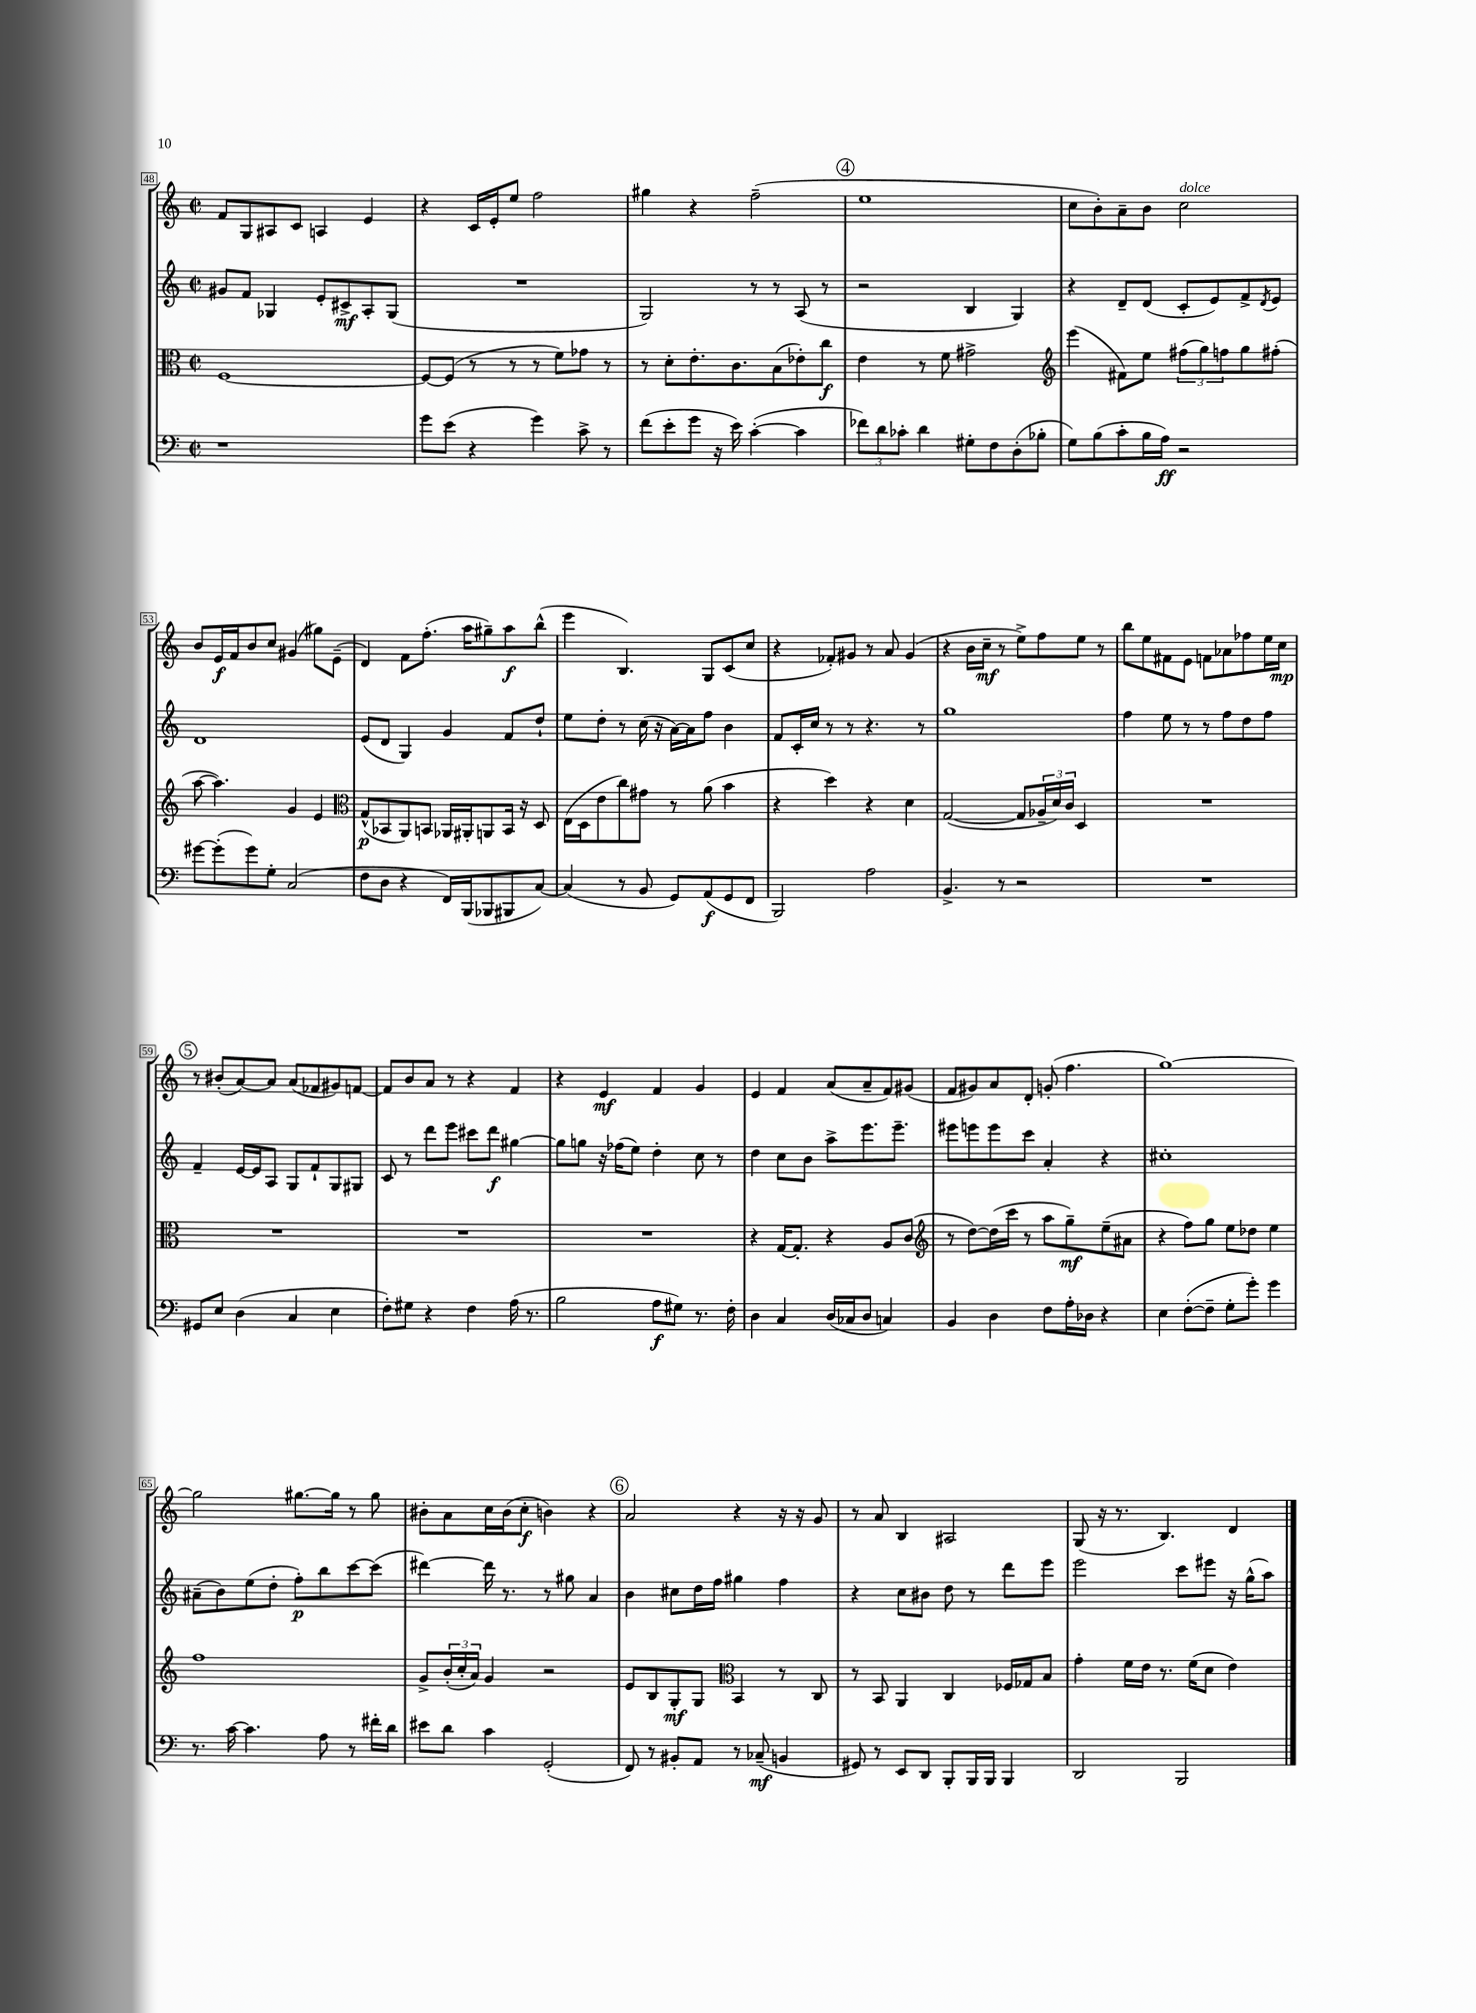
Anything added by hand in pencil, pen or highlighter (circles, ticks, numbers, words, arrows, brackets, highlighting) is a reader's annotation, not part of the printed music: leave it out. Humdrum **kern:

**kern	**kern	**kern	**kern
*staff4	*staff3	*staff2	*staff1
*clefF4	*clefC3	*clefG2	*clefG2
*k[]	*k[]	*k[]	*k[]
*M2/2	*M2/2	*M2/2	*M2/2
*met(c|)	*met(c|)	*met(c|)	*met(c|)
1r	[1F	8g#	8f
.	.	8f	8G
.	.	4G-	8A#
.	.	.	8c
.	.	8e'	4A
.	.	8c#^	.
.	.	8A'	4e
.	.	(8G-	.
=	=	=	=
8g	8F_	1r	4r
(8e	(8F]	.	.
4r	8r	.	16c
.	.	.	16e'
.	8r	.	8ee
4g)	8r	.	2ff
.	8f)	.	.
8c^	8g-	.	.
8r	8r	.	.
=	=	=	=
(8f	8r	2G)	4gg#
8e'	8d'	.	.
8g	8.e'	.	4r
16r	.	.	.
16e)	8.c	.	.
([4c'	.	8r	(2ff~
.	(8B	8r	.
4c]	8e-')	(8A	.
.	8cc	8r	.
=	=	=	=
12f-)	4e	2r	1ee
12d	.	.	.
12c-'	.	.	.
4d	8r	.	.
.	8f	.	.
8G#'	2g#^	4B	.
8F	.	.	.
(8D'	.	4G)	.
8B-'	.	.	.
=	=	=	=
*	*clefG2	*	*
8G)	(4eee	4r	8cc
(8B	.	.	8b')
8c'	8f#)	8d~	8a~
16B	8ee	(8d	8b
16A)	.	.	.
2r	(12ff#	8c'	2cc
.	12gg)	.	.
.	.	8e)	.
.	12ff	.	.
.	8gg	8f^	.
.	.	8qd	.
.	(8ff#'	8e	.
=	=	=	=
[8g#	[8aa	1d	8b
(8g#']	4.aa])	.	16e
.	.	.	16f
8g#)	.	.	8b
8G'	.	.	8cc
(2C	4g	.	(4g#
.	4e	.	8gg#)
.	.	.	(8e~
=	=	=	=
*	*clefC3	*	*
8F	(8G^^	(8e	4d)
8D	8BB-	8d	.
4r	8AA)	4G)	8f
.	8BB	.	(8.ff'
16FF)	16AA-	4g	.
(16BBB	16AA#'	.	16aa
8BBB-	8AA	.	8gg#~)
8BBB#	16BB	8f	8aa
.	16r	.	.
[8C)	8D	8dd`	(8bb^^
=	=	=	=
(4C]	(16E	8ee	4eee
.	16D	.	.
.	8e	8dd'	.
8r	8cc)	8r	4.B)
8BB	8g#	(16cc	.
.	.	16r	.
8GG)	8r	[16a)	.
.	.	16a]	.
(8AA	(8a	8ff	8G
8GG	4b	4b	(8c
8FF	.	.	8cc
=	=	=	=
2BBB)	4r	8f	4r
.	.	16c'	.
.	.	16cc	.
.	4dd)	8r	8f-')
.	.	8r	8g#
2A	4r	4.r	8r
.	.	.	8a
.	4d	.	(4g#
.	.	8r	.
=	=	=	=
4.BB^	([2G	1gg	4r
.	.	.	16b
.	.	.	16cc~
8r	.	.	8r
2r	8G]	.	8ee^)
.	24A-~	.	8ff
.	24d)	.	.
.	24c	.	.
.	4D	.	8ee
.	.	.	8r
=	=	=	=
1r	1r	4ff	8bb
.	.	.	8ee
.	.	8ee	8f#
.	.	8r	8e
.	.	8r	8f
.	.	8ff	8a-
.	.	8dd	8ff-
.	.	8ff	16ee
.	.	.	16cc
=	=	=	=
8GG#	1r	4f~	8r
8E	.	.	(8b#'
(4D	.	[16e	[8a)
.	.	16e]	.
.	.	8A	8a]
4C	.	8G	(8a
.	.	8f`	8f-
4E	.	8G	8g#)
.	.	8G#	[8f
=	=	=	=
8F')	1r	8c	8f]
8G#	.	8r	8b
4r	.	8ddd	8a
.	.	8eee	8r
4F	.	8ccc#	4r
.	.	8ddd	.
(16A	.	[4gg#	4f
8.r	.	.	.
=	=	=	=
2B	1r	8gg#]	4r
.	.	8gg	.
.	.	16r	4e
.	.	(16ff-	.
.	.	8ee)	.
8A	.	4dd'	4f
8G#)	.	.	.
8.r	.	8cc	4g
.	.	8r	.
16F'	.	.	.
=	=	=	=
4D	4r	4dd	4e
4C	[16G	8cc	4f
.	8.G']	.	.
.	.	8b	.
(16D	4r	8aa^	(8a
16C-	.	.	.
8D	.	8.eee	8a~
4C)	8A	.	8f)
.	.	8.eee~	.
.	(8c	.	(8g#
=	=	=	=
*	*clefG2	*	*
4BB	8r	8eee#	8f
.	[8dd)	8eee	8g#)
4D	(16dd]	8eee	8a
.	16ccc	.	.
.	8r	8ccc	8d'
8F	8aa	4a'	(8g'
16A'	8gg~)	.	4.ff
16D-	.	.	.
4r	(8ee~	4r	.
.	8a#	.	.
=	=	=	=
4E	4r	1cc#'	[1gg)
([8F'	8ff)	.	.
8F~]	8gg	.	.
8G'	8ee	.	.
8g')	8dd-	.	.
4g	4ee	.	.
=	=	=	=
8.r	1ff	(8a#~	2gg]
.	.	8b)	.
[16c	.	.	.
4.c]	.	(8ee	.
.	.	8dd'	.
.	.	8ff')	[8.gg#
8A	.	8bb	.
.	.	.	16gg#]
8r	.	[8ccc	8r
16f#'	.	(8ccc]	8gg#
16d	.	.	.
=	=	=	=
8e#	8g^	[4ddd#)	8b#'
8d	(24b'	.	8a
.	24cc'	.	.
.	24a)	.	.
4c	4g	16ddd#]	16cc
.	.	8.r	(16b#
.	.	.	8cc'
(2GG'	2r	8r	4b)
.	.	8gg#	.
.	.	4a	4r
=	=	=	=
8FF)	8e	4b	2a
8r	8B	.	.
8BB#'	8G'	8cc#	.
8AA	8G	16dd	.
.	.	16ff	.
*	*clefC3	*	*
8r	4BB	4gg#	4r
(8C-~	.	.	.
4BB	8r	4ff	16r
.	.	.	16r
.	8C	.	8g
=	=	=	=
8GG#)	8r	4r	8r
8r	8BB	.	8a
8EE	4AA	8cc	4B
8DD	.	8b#	.
8BBB'	4C	8dd	2A#
16BBB	.	8r	.
16BBB	.	.	.
4BBB	16F-	8ddd	.
.	16G-	.	.
.	8B	8eee	.
=	=	=	=
2DD	4g'	2eee	(8G
.	.	.	16r
.	.	.	8.r
.	16f	.	.
.	16e	.	.
.	8.r	.	4.B)
2BBB	.	8ccc	.
.	(16f	.	.
.	8d	8eee#	.
.	4e)	16r	4d
.	.	(16gg^^	.
.	.	8aa)	.
==	==	==	==
*-	*-	*-	*-
